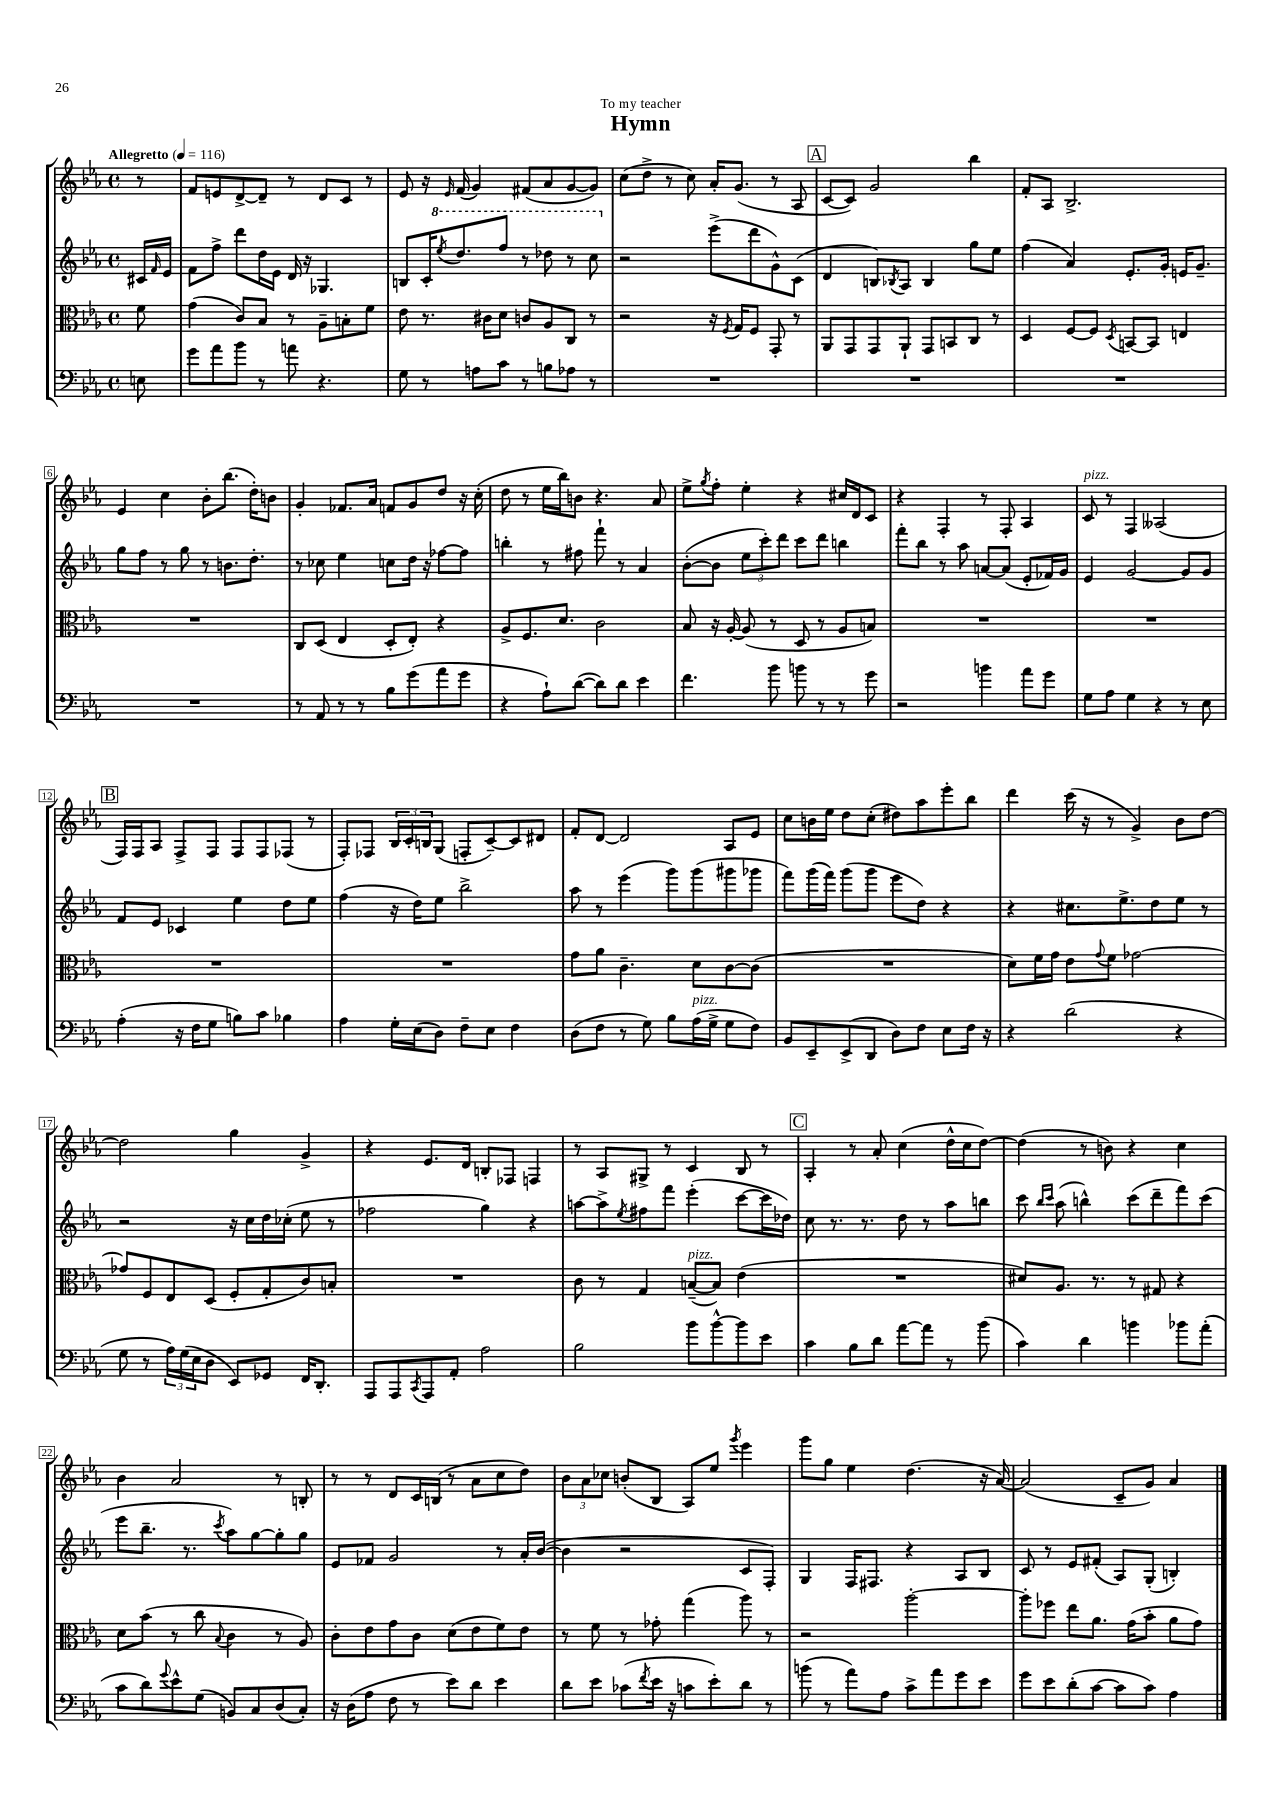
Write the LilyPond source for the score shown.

\header { title = "Hymn" dedication = "To my teacher" }
<<
\new StaffGroup <<
\new Staff = "s0" {
    \clef treble \key ees \major \defaultTimeSignature \time 4/4 \partial 8 \tempo "Allegretto" 4 = 116
    r8 |
    f'8 e'8 d'8~-> d'8-- r8 d'8 c'8 r8 |
    ees'8 r16 \grace { ees'16 } f'16( g'4) fis'8( aes'8 g'8~ g'8) |
    c''8( d''8-> r8 c''8) aes'16-. g'8.( r8 aes8 |
    \mark \markup { \box "A" } c'8~ c'8) g'2 bes''4 |
    f'8-. aes8 bes2.-> |
    ees'4 c''4 bes'8-. bes''8.( d''16-.) b'8 |
    g'4-. fes'8. aes'16 f'8 g'8 d''8 r16 c''16-.( |
    d''8 r8 ees''16 bes''16) b'8 r4. aes'8 |
    ees''8-> \acciaccatura { g''8 } f''8-. ees''4-. r4 cis''16 d'16 c'8 |
    r4 f4-. r8 f8-. aes4 |
    c'8^\markup { \italic "pizz." } r8 f4 aeses2( |
    \mark \markup { \box "B" } f16) f16 aes8 f8-> f8 f8 f8 fes8( r8 |
    f8-.) fes8 \tuplet 3/2 { bes16 c'16-. b16 } g8( f8-. c'8~--) c'8 dis'8 |
    f'8-. d'8~ d'2 aes8 ees'8 |
    c''8 b'16 ees''16 d''8 c''8-.( dis''8) aes''8 ees'''8-. bes''8 |
    d'''4 c'''16( r16 r8 g'4->) bes'8 d''8~ |
    d''2 g''4 g'4-> |
    r4 ees'8. d'16 b8-. fes8 f4 |
    r8 aes8 gis8-> r8 c'4 bes8 r8 |
    \mark \markup { \box "C" } aes4-. r8 aes'8-. c''4( d''16-^ c''16 d''8~) |
    d''4( r8 b'8) r4 c''4 |
    bes'4 aes'2 r8 b8-. |
    r8 r8 d'8 c'16 b16( r8 aes'8 c''8 d''8) |
    \tuplet 3/2 { bes'8 aes'8 ces''8 } b'8-.( bes8 aes8) ees''8 \acciaccatura { g'''8 } ees'''4 |
    g'''8 g''8 ees''4 d''4.( r16 aes'16~) |
    aes'2( c'8-- g'8) aes'4 \bar "|." |
}
\new Staff = "s1" {
    \clef treble \key ees \major \defaultTimeSignature \time 4/4 \partial 8
    cis'16 \grace { f'16 } ees'16 |
    f'8 f''8-> d'''8 d''16 ees'16 d'16 r16 ges4. |
    b8 c'16-. \ottava #1 \acciaccatura { ees'''8 } d'''8. f'''8 r8 des'''8 r8 c'''8 \ottava #0 |
    r2 ees'''8->( d'''8 g'8-^) c'8( |
    \mark \markup { \box "A" } d'4 b8) \acciaccatura { bes8 } aes8 bes4 g''8 ees''8 |
    f''4( aes'4) ees'8.-. g'16-. e'16 g'8.-- |
    g''8 f''8 r8 g''8 r8 b'8. d''8.-. |
    r8 ces''8 ees''4 c''8 d''16 r16 fes''8~ fes''8 |
    b''4-. r8 fis''8 f'''8-! r8 aes'4 |
    bes'8~-.( bes'8 \tuplet 3/2 { ees''8 c'''8-.) d'''8 } c'''8 d'''8 b''4 |
    f'''8-. bes''8 r8 aes''8 a'8~ a'8( ees'8-. fes'16) g'16 |
    ees'4 g'2~ g'8 g'8 |
    \mark \markup { \box "B" } f'8 ees'8 ces'4 ees''4 d''8 ees''8 |
    f''4( r16 d''16) ees''8 bes''2-> |
    aes''8 r8 ees'''4( g'''8) g'''8( gis'''8 ges'''8 |
    f'''8) g'''16( f'''16) g'''8( g'''8 ees'''8 d''8) r4 |
    r4 cis''8. ees''8.-> d''8 ees''8 r8 |
    r2 r16 c''16 d''16 ces''16-.( ees''8 r8 |
    fes''2 g''4) r4 |
    a''8~ a''8-> \acciaccatura { ees''8 } fis''8 f'''8 ees'''4-.( c'''8~ c'''16 des''16) |
    \mark \markup { \box "C" } c''8 r8. r8. d''8 r8 aes''8 b''8 |
    c'''8 \grace { bes''16 c'''16 } aes''8( b''4-^) c'''8( d'''8-- f'''8) c'''8( |
    ees'''8 bes''8.-- r8. \acciaccatura { c'''8 } aes''8) g''8~ g''8-. g''8 |
    ees'8 fes'8 g'2 r8 aes'16-. bes'16~( |
    bes'4 r2 c'8 f8-.) |
    g4 f16 fis8. r4 aes8 bes8 |
    c'8 r8 ees'8 fis'8-.( aes8) g8-.( b4-.) \bar "|." |
}
\new Staff = "s2" {
    \clef alto \key ees \major \defaultTimeSignature \time 4/4 \partial 8
    f'8 |
    g'4( c'8) bes8 r8 aes8-- b8-. f'8 |
    ees'8 r8. cis'16 d'8 c'8 aes8 c8 r8 |
    r2 r16 \acciaccatura { f8 } g16 f8 g,8-. r8 |
    \mark \markup { \box "A" } aes,8 g,8 g,8 aes,8-! g,8 b,8 c8 r8 |
    d4 f8~ f8 \acciaccatura { d8 } b,8~ b,8 e4 |
    R1 |
    c8 d8( ees4 d8-. ees8-.) r4 |
    aes8-> f8. d'8. c'2 |
    bes8 r16 aes16~-. aes8( r8 d8 r8 aes8 b8) |
    R1 |
    R1 |
    \mark \markup { \box "B" } R1 |
    R1 |
    g'8 aes'8 c'4.-- d'8 c'8~ c'8( |
    R1 |
    d'8) f'16 g'16 ees'8 \appoggiatura { g'8 } f'8 ges'2~ |
    ges'8 f8 ees8 d8( f8-. g8-. c'8) b8-. |
    R1 |
    c'8 r8 g4 b8~--^\markup { \italic "pizz." }( b8) ees'4( |
    \mark \markup { \box "C" } R1 |
    dis'8) aes8. r8. r8 gis8 r4 |
    d'8 bes'8( r8 c''8 \appoggiatura { bes8 } c'4 r8 aes8) |
    c'8-. ees'8 g'8 c'8 d'8( ees'8 f'8) ees'8 |
    r8 f'8 r8 ges'8-. g''4( aes''8) r8 |
    r2 aes''2~-. |
    aes''8-. fes''8 ees''8 aes'8. g'16( bes'8-. aes'8 g'8) \bar "|." |
}
\new Staff = "s3" {
    \clef bass \key ees \major \defaultTimeSignature \time 4/4 \partial 8
    e8 |
    g'8 aes'8 bes'8 r8 a'8 r4. |
    g8 r8 a8 c'8 r8 b8 aes8 r8 |
    R1 |
    \mark \markup { \box "A" } R1 |
    R1 |
    R1 |
    r8 aes,8 r8 r8 bes8 g'8( aes'8 g'8 |
    r4 aes8-!) d'8~( d'8) d'8 ees'4 |
    f'4. bes'8 b'8 r8 r8 g'8 |
    r2 b'4 aes'8 g'8 |
    g8 aes8 g4 r4 r8 ees8 |
    \mark \markup { \box "B" } aes4-.( r16 f16 g8 b8) c'8 bes4 |
    aes4 g16-. ees16( d8) f8-- ees8 f4 |
    d8( f8 r8 g8) bes8 aes16^\markup { \italic "pizz." }( g16-> g8 f8) |
    bes,8 ees,8-- ees,8->( d,8 d8) f8 ees8 f16 r16 |
    r4 d'2( r4 |
    g8 r8 \tuplet 3/2 { aes16) g16( ees16 } d8 ees,8) ges,8 f,16 d,8.-. |
    aes,,8 aes,,8 \acciaccatura { c,8 } aes,,8 aes,8-. aes2 |
    bes2 bes'8 bes'8~-^ bes'8 ees'8 |
    \mark \markup { \box "C" } c'4 bes8 d'8 aes'8~ aes'8 r8 bes'8( |
    c'4) d'4 b'4 bes'8 aes'8-.( |
    c'8 d'8) \appoggiatura { g'8 } ees'8-^ g8( b,8) c8 d8( c8-.) |
    r16 d16( aes8 f8 r8 ees'8) d'8 ees'4 |
    d'8 ees'8 ces'8( \acciaccatura { f'8 } ees'16 r16 c'8 ees'8-.) d'8 r8 |
    b'8( r8 aes'8) aes8 c'8-> aes'8 g'8 ees'8 |
    g'8 ees'8 d'8-.( c'8~ c'8 c'8) aes4 \bar "|." |
}
>>
>>
\layout { \context { \Score \override BarNumber.stencil = #(make-stencil-boxer 0.1 0.3 ly:text-interface::print) } }
